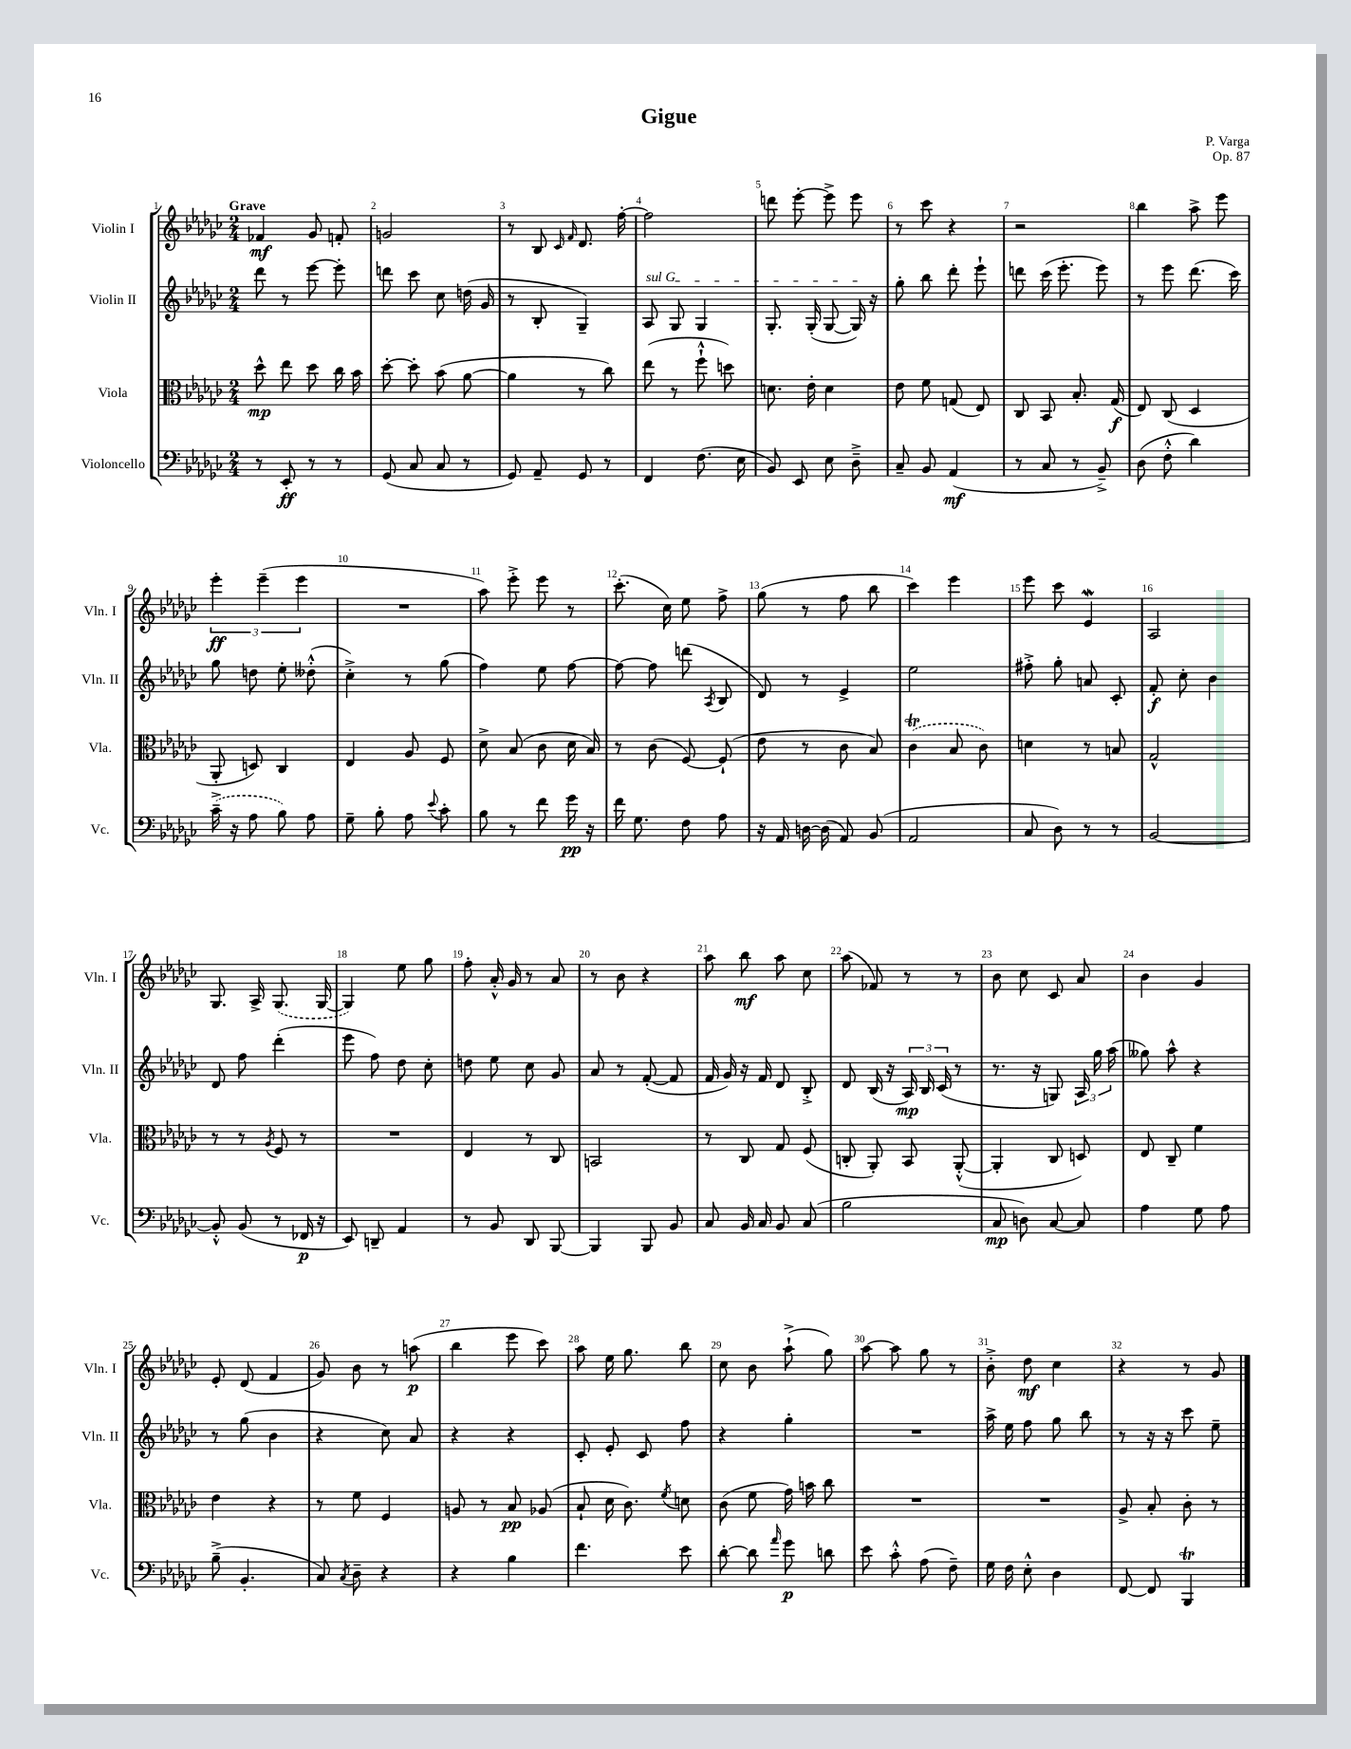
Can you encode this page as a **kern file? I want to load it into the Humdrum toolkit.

**kern	**dynam	**kern	**dynam	**kern	**dynam	**kern	**dynam
*part4	*part4	*part3	*part3	*part2	*part2	*part1	*part1
*staff4	*staff4	*staff3	*staff3	*staff2	*staff2	*staff1	*staff1
*I"Violoncello	*	*I"Viola	*	*I"Violin II	*	*I"Violin I	*
*I'Vc.	*	*I'Vla.	*	*I'Vln. II	*	*I'Vln. I	*
*clefF4	*	*clefC3	*	*clefG2	*	*clefG2	*
*k[b-e-a-d-g-c-]	*	*k[b-e-a-d-g-c-]	*	*k[b-e-a-d-g-c-]	*	*k[b-e-a-d-g-c-]	*
*M2/4	*	*M2/4	*	*M2/4	*	*M2/4	*
=1	=1	=1	=1	=1	=1	=1	=1
!	!	!	!	!	!	!LO:TX:a:B:t=Grave	!
8r	.	8dd-^^\	mp	8ddd-\	.	4f-X/	mf
8EE-'/	ff	8ee-\	.	8r	.	.	.
8r	.	8dd-\	.	[8eee-\	.	8g-/	.
8r	.	16cc-\	.	8eee-'\]	.	8fn'/	.
.	.	16b-\	.	.	.	.	.
=2	=2	=2	=2	=2	=2	=2	=2
(8GG-/	.	[8dd-'\	.	8dddn\	.	2gn/	.
8C-/	.	8dd-'\]	.	8ccc-\	.	.	.
8C-/	.	(8b-\	.	8cc-\	.	.	.
8r	.	[8a-\	.	(16ddn\	.	.	.
.	.	.	.	16g-/	.	.	.
=3	=3	=3	=3	=3	=3	=3	=3
8GG-/)	.	4a-\]	.	8r	.	8r	.
8AA-~/	.	.	.	8B-'/	.	8B-/	.
.	.	.	.	.	.	16qqc-/	.
.	.	.	.	.	.	16qqf/	.
8GG-/	.	8r	.	4G-~/)	.	8.d-/	.
8r	.	8cc-\)	.	.	.	.	.
.	.	.	.	.	.	[16ff'\	.
=4	=4	=4	=4	=4	=4	=4	=4
!	!	!	!	!LO:TX:a:i:t=sul G	!	!	!
4FF/	.	(8ee-\	.	8A-/	.	2ff\]	.
.	.	8r	.	8G-/	.	.	.
(8.F\	.	8ff`^^\	.	4G-/	.	.	.
.	.	8ddn\)	.	.	.	.	.
16E-\	.	.	.	.	.	.	.
=5	=5	=5	=5	=5	=5	=5	=5
8BB-/)	.	8.dn\	.	8.G-'/	.	8dddn\	.
8EE-/	.	.	.	.	.	[8eee-'\	.
.	.	16e-'\	.	(16G-'/	.	.	.
8E-\	.	4d\	.	[8G-/	.	8eee-^\]	.
8D-~^\	.	.	.	16G-/])	.	8eee-\	.
.	.	.	.	16r	.	.	.
=6	=6	=6	=6	=6	=6	=6	=6
8C-~/	.	8e-\	.	8gg-'\	.	8r	.
8BB-/	.	8f\	.	8bb-\	.	8ccc-\	.
(4AA-/	mf	(8Gn/	.	8ddd-'\	.	4r	.
.	.	8E-/)	.	8eee-`\	.	.	.
=7	=7	=7	=7	=7	=7	=7	=7
8r	.	8C-/	.	8dddn\	.	2r	.
8C-/	.	8BB-/	.	(16ccc-\	.	.	.
.	.	.	.	8.eee-'\	.	.	.
8r	.	8.B-'/	.	.	.	.	.
8BB-~^/)	.	.	.	8eee-\)	.	.	.
.	.	(16G-/	f	.	.	.	.
=8	=8	=8	=8	=8	=8	=8	=8
(8D-\	.	8E-/)	.	8r	.	4bb-\	.
8F'^^\	.	(8C-/	.	8eee-\	.	.	.
4d-\)	.	4D-/	.	(8.ddd-\	.	8aa-^\	.
.	.	.	.	.	.	8eee-\	.
.	.	.	.	16ccc-\)	.	.	.
!!LO:LB:g=z
=9	=9	=9	=9	=9	=9	=9	=9
(16c-~^\	.	8AA-'/	.	8gg-\	.	6eee-'\	ff
16r	.	.	.	.	.	.	.
8A-\	.	8Dn/)	.	8ddn\	.	.	.
.	.	.	.	.	.	(6eee-~\	.
8B-\)	.	4C-/	.	8ee-'\	.	.	.
.	.	.	.	.	.	6eee-\	.
8A-\	.	.	.	(8dd--X'^^\	.	.	.
=10	=10	=10	=10	=10	=10	=10	=10
8G-~\	.	4E-/	.	4cc-'^\)	.	2r	.
8B-'\	.	.	.	.	.	.	.
8A-\	.	8A-/	.	8r	.	.	.
8qqe-/	.	.	.	.	.	.	.
8c-'\	.	8F/	.	(8gg-\	.	.	.
=11	=11	=11	=11	=11	=11	=11	=11
8B-\	.	8d-^\	.	4ff\)	.	8aa-\)	.
8r	.	(8B-/	.	.	.	8eee-'^\	.
8f\	.	8c-\	.	8ee-\	.	8eee-\	.
16g-\	pp	16d-\	.	[8ff\	.	8r	.
16r	.	16B-/)	.	.	.	.	.
=12	=12	=12	=12	=12	=12	=12	=12
16f\	.	8r	.	8ff\_	.	(8.ccc-'\	.
8.G-\	.	.	.	.	.	.	.
.	.	(8c-\	.	8ff\]	.	.	.
.	.	.	.	.	.	16cc-\)	.
8F\	.	[8F/)	.	(8dddn\	.	8ee-\	.
.	.	.	.	8qA-/	.	.	.
8A-\	.	(8F`/]	.	8B-/	.	8ff^\	.
=13	=13	=13	=13	=13	=13	=13	=13
16r	.	8e-\	.	8d-/)	.	(8gg-\	.
16AA-/	.	.	.	.	.	.	.
[16Dn\	.	8r	.	8r	.	8r	.
(16D\]	.	.	.	.	.	.	.
8AA-/)	.	8c-\	.	4e-^/	.	8ff\	.
(8BB-/	.	8B-/)	.	.	.	8bb-\	.
=14	=14	=14	=14	=14	=14	=14	=14
2AA-/	.	(4c-T\	.	2ee-\	.	4ccc-\)	.
.	.	8B-/	.	.	.	4eee-\	.
.	.	8c-\)	.	.	.	.	.
=15	=15	=15	=15	=15	=15	=15	=15
8C-/	.	4dn\	.	8ff#X'^\	.	8eee-\	.
8D-\)	.	.	.	8gg-'\	.	8ccc-\	.
8r	.	8r	.	8an/	.	4e-W/	.
8r	.	8Bn/	.	8c-'/	.	.	.
=16	=16	=16	=16	=16	=16	=16	=16
[2BB-/	.	2G-^^/	.	8f'/	f	2A-/	.
.	.	.	.	8cc-'\	.	.	.
.	.	.	.	4b-\	.	.	.
!!LO:LB:g=z
=17	=17	=17	=17	=17	=17	=17	=17
8BB-'^^/]	.	8r	.	8d-/	.	8.G-/	.
(8BB-/	.	8r	.	8ff\	.	.	.
.	.	.	.	.	.	16A-^/	.
.	.	8qA-/	.	.	.	.	.
8r	.	8F/	.	(4ddd-'\	.	(8.G-/	.
16FF-X/	p	8r	.	.	.	.	.
16r	.	.	.	.	.	[16G-/	.
=18	=18	=18	=18	=18	=18	=18	=18
8EE-/)	.	2r	.	8eee-\	.	4G-/])	.
8DDn~/	.	.	.	8ff\)	.	.	.
4AA-/	.	.	.	8dd-\	.	8ee-\	.
.	.	.	.	8cc-'\	.	8gg-\	.
=19	=19	=19	=19	=19	=19	=19	=19
8r	.	4E-/	.	8ddn\	.	8ff'\	.
8BB-/	.	.	.	8ee-\	.	16a-'^^/	.
.	.	.	.	.	.	16g-/	.
8DD-/	.	8r	.	8cc-\	.	8r	.
[8BBB-/	.	8C-/	.	8g-/	.	8a-/	.
=20	=20	=20	=20	=20	=20	=20	=20
4BBB-/]	.	2BBn/	.	8a-/	.	8r	.
.	.	.	.	8r	.	8b-\	.
8BBB-/	.	.	.	([8f'/	.	4r	.
8BB-/	.	.	.	8f/]	.	.	.
=21	=21	=21	=21	=21	=21	=21	=21
8C-/	.	8r	.	16f/	.	8aa-\	.
.	.	.	.	16g-/)	.	.	.
16BB-/	.	8C-/	.	16r	.	8bb-\	mf
16C-/	.	.	.	16f/	.	.	.
8BB-/	.	8G-/	.	8d-/	.	8aa-\	.
(8C-/	.	(8F/	.	8B-'^/	.	8cc-\	.
=22	=22	=22	=22	=22	=22	=22	=22
2B-\	.	8Cn'/	.	8d-/	.	(8aa-\	.
.	.	8AA-'/)	.	(16B-/	.	8f-X/)	.
.	.	.	.	16r	.	.	.
.	.	8BB-/	.	24A-/)	mp	8r	.
.	.	.	.	24B-/	.	.	.
.	.	.	.	(24c-/	.	.	.
.	.	([8AA-'^^/	.	8r	.	8r	.
=23	=23	=23	=23	=23	=23	=23	=23
8C-/	mp	4AA-'/]	.	8.r	.	8b-\	.
8Dn\)	.	.	.	.	.	8cc-\	.
.	.	.	.	16r	.	.	.
[8C-/	.	8C-/	.	8Gn/)	.	8c-/	.
8C-/]	.	8Dn/)	.	24A-/	.	8a-/	.
.	.	.	.	24gg-\	.	.	.
.	.	.	.	(24aa-\	.	.	.
=24	=24	=24	=24	=24	=24	=24	=24
4A-\	.	8E-/	.	8gg--X\)	.	4b-\	.
.	.	8C-~/	.	8aa-^^\	.	.	.
8G-\	.	4f\	.	4r	.	4g-/	.
8A-\	.	.	.	.	.	.	.
!!LO:LB:g=z
=25	=25	=25	=25	=25	=25	=25	=25
(8B-~^\	.	4e-\	.	8r	.	8e-'/	.
4.BB-'/	.	.	.	(8gg-\	.	(8d-/	.
.	.	4r	.	4b-\	.	4f/	.
=26	=26	=26	=26	=26	=26	=26	=26
8C-/)	.	8r	.	4r	.	8g-/)	.
8qC-/	.	.	.	.	.	.	.
8D-~\	.	8f\	.	.	.	8b-\	.
4r	.	4F/	.	8cc-\)	.	8r	.
.	.	.	.	8a-/	.	(8aan\	p
=27	=27	=27	=27	=27	=27	=27	=27
4r	.	8An/	.	4r	.	4bb-\	.
.	.	8r	.	.	.	.	.
4B-\	.	8B-/	pp	4r	.	8eee-\	.
.	.	(8A-X/	.	.	.	8ccc-\)	.
=28	=28	=28	=28	=28	=28	=28	=28
4.f\	.	8B-`/	.	8c-'/	.	8aa-\	.
.	.	16d-\	.	8e-'/	.	16ee-\	.
.	.	8.c-\)	.	.	.	8.gg-\	.
.	.	.	.	8c-/	.	.	.
.	.	8qf/	.	.	.	.	.
8e-\	.	8dn\	.	8ff\	.	8bb-\	.
=29	=29	=29	=29	=29	=29	=29	=29
[8d-'\	.	(8c-\	.	4r	.	8cc-\	.
8d-\]	.	8f\	.	.	.	8b-\	.
16qqa-/	.	.	.	.	.	.	.
8g-\	p	16g-\)	.	4gg-'\	.	(8aa-`^\	.
.	.	16bn\	.	.	.	.	.
8dn\	.	8cc-\	.	.	.	8gg-\)	.
=30	=30	=30	=30	=30	=30	=30	=30
8e-\	.	2r	.	2r	.	[8aa-\	.
8c-'^^\	.	.	.	.	.	8aa-\]	.
(8A-\	.	.	.	.	.	8gg-\	.
8F~\)	.	.	.	.	.	8r	.
=31	=31	=31	=31	=31	=31	=31	=31
16G-\	.	2r	.	16aa-^\	.	8b-'^\	.
16F\	.	.	.	16ee-\	.	.	.
8E-'^^\	.	.	.	8ff\	.	8dd-\	mf
4D-\	.	.	.	8gg-\	.	4cc-\	.
.	.	.	.	8bb-\	.	.	.
=32	=32	=32	=32	=32	=32	=32	=32
[8FF/	.	8A-^/	.	8r	.	4r	.
8FF/]	.	8B-'/	.	16r	.	.	.
.	.	.	.	16r	.	.	.
4BBB-t/	.	8c-'\	.	8ccc-\	.	8r	.
.	.	8r	.	8ee-~\	.	8g-/	.
==	==	==	==	==	==	==	==
*-	*-	*-	*-	*-	*-	*-	*-
